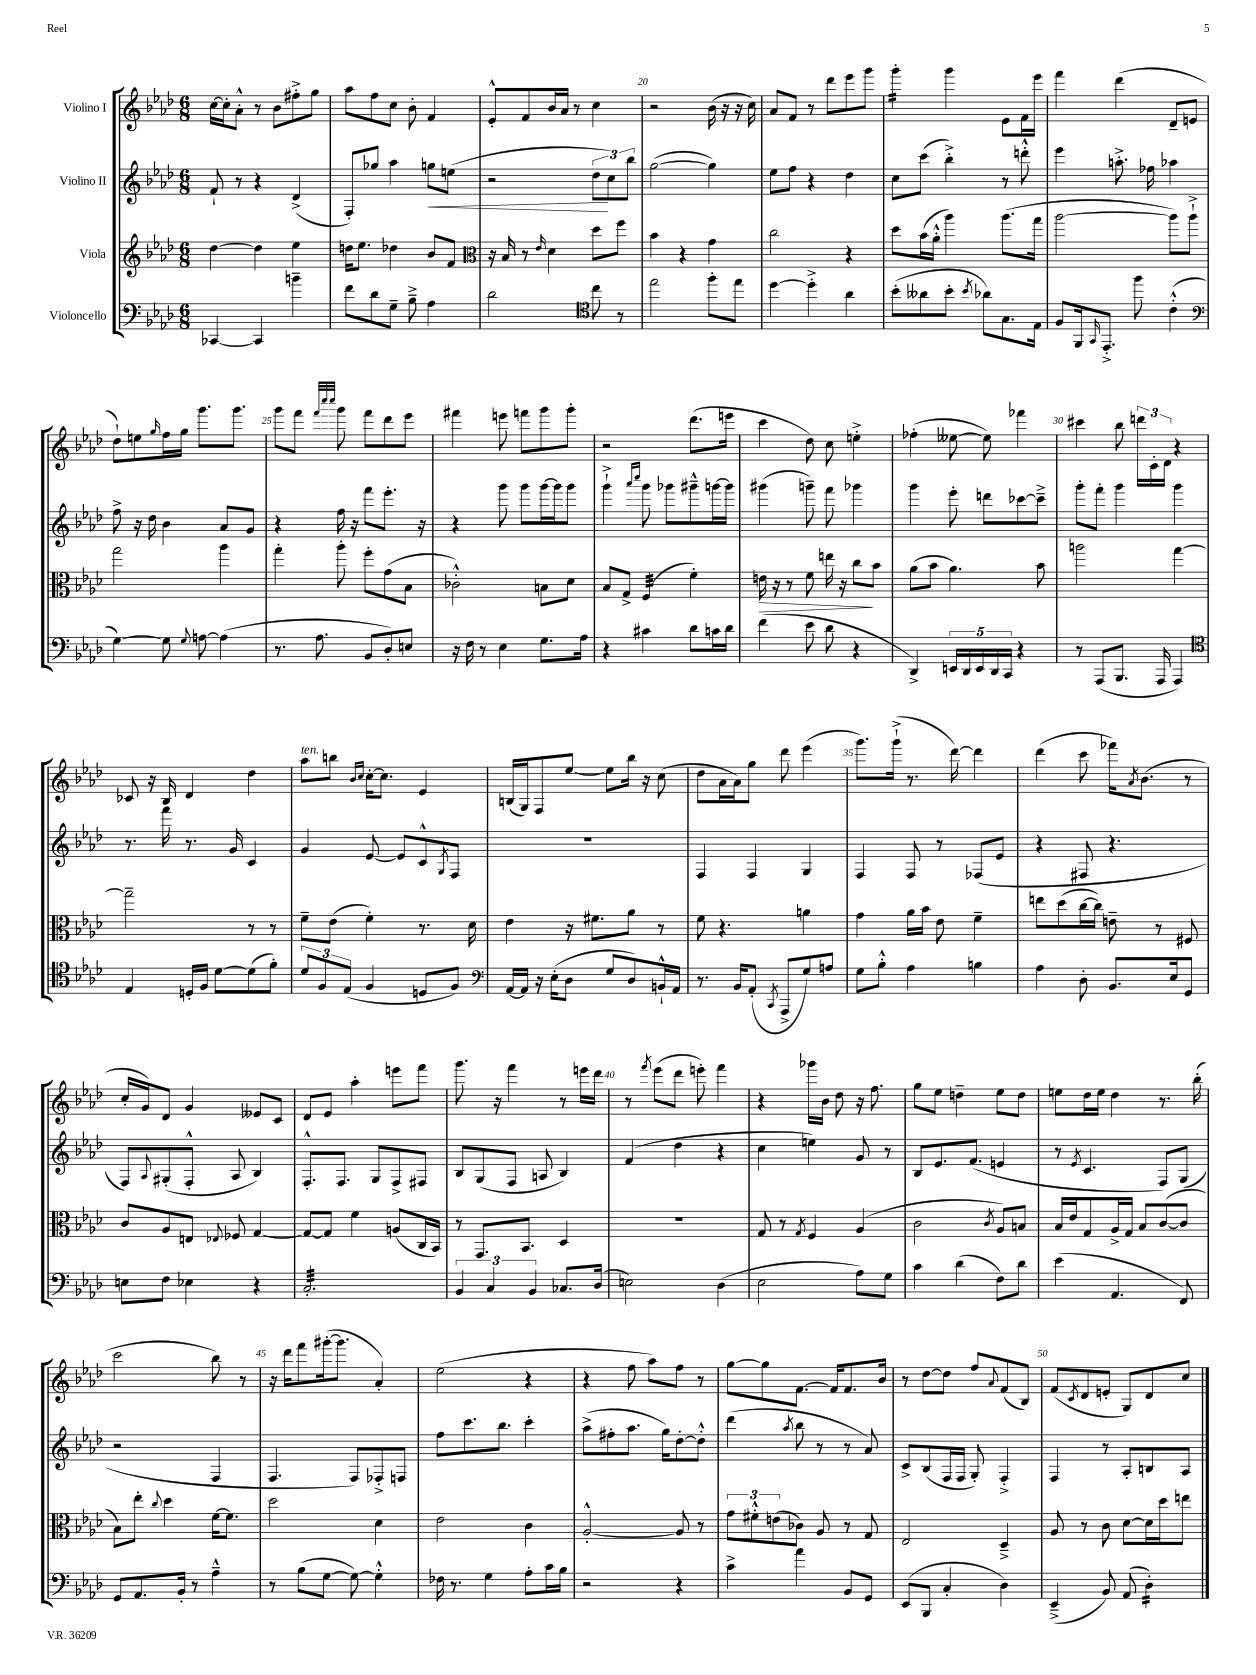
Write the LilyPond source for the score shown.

<<
\new StaffGroup <<
\new Staff = "s0" \with { instrumentName = "Violino I" } {
    \clef treble \key aes \major \numericTimeSignature \time 6/8
    c''16~ c''16-. aes'8-.-^ r8 bes'8 fis''8-.-> g''8 |
    aes''8 f''8 c''8 bes'8-. f'4 |
    ees'8-.-^ f'8 bes'16 aes'16 r8 c''4 |
    r2 bes'16( r16 r16 c''16) |
    aes'8 f'8 r8 des'''8 ees'''8 g'''8 |
    g'''4:16-. g'''4 ees'8 f'16 ees'''16 |
    f'''4 des'''4( des'8-- e'8 |
    des''8-!) e''8 \grace { g''16 } f''16 g''16 g'''8. g'''8. |
    g'''8 f'''8 \grace { f'''32 c''''32 c''''32 } g'''8 f'''8 des'''8 ees'''8 |
    fis'''4 e'''8 f'''8 g'''8 g'''8-. |
    r2 des'''8.( e'''16 |
    c'''4 des''8) c''8 e''4-.-> |
    fes''4-.( eeses''8~ eeses''8) fes'''4 |
    cis'''4 bes''8 \tuplet 3/2 { d'''16 c'16-. des'16 } r4 |
    ces'8 r16 bes16 des'4 des''4 |
    aes''8^\markup { \italic "ten." } b''8 \grace { bes'16 c''16 } c''16~-. c''8. ees'4 |
    b16( g16) f8 ees''8~ ees''8 bes''16 r16 c''8( |
    des''8 aes'16 aes'16) g''8 des'''8 ees'''4( |
    g'''8.) g'''16-!->( r8. des'''16~) des'''4 |
    des'''4( c'''8 fes'''16) \acciaccatura { aes'8 } bes'8.( r8 |
    c''16-. g'16) des'8 g'4 eeses'8 c'8 |
    des'8 ees'8 aes''4-. e'''8 f'''8 |
    g'''8. r16 f'''4 r8 e'''16 des'''16 |
    r8 \acciaccatura { f'''8 } ees'''8( des'''8 e'''8-.) f'''4 |
    r4 ges'''16 bes'16 des''8 r16 f''8. |
    g''8 ees''8 d''4-- ees''8 d''8 |
    e''8 des''16 e''16 des''4 r8. bes''16-.( |
    c'''2 bes''8) r8 |
    r16 des'''16 f'''8 gis'''16~-.( gis'''8. aes'4-.) |
    ees''2( r4 |
    r4 f''8 aes''8) f''8 r8 |
    g''8~ g''8 f'8.~ f'16 f'8. bes'16 |
    r8 des''8~ des''8 f''8 \appoggiatura { aes'8 } f'8( bes8) |
    f'8( \acciaccatura { c'8 } des'8 e'8-. g8) des'8 c''8 \bar "|." |
}
\new Staff = "s1" \with { instrumentName = "Violino II" } {
    \clef treble \key aes \major \numericTimeSignature \time 6/8
    f'8-! r8 r4 des'4->( |
    f8-.) ges''8 aes''4 g''8\< e''8( |
    r2 \tuplet 3/2 { des''8\! c''8) bes''8 } |
    g''2~( g''4) |
    ees''8 f''8 r4 des''4 |
    c''8 c'''8( bes''4-.->) r8 d'''8-.-^ |
    ees'''4 a''8.-.-> fes''16 aes''4 |
    f''8-> r16 des''16 bes'4 aes'8 g'8 |
    r4 f''16 r16 f'''8 ees'''8.-. r16 |
    r4 g'''8 g'''8 g'''16~ g'''16 g'''8 |
    g'''4-!-> \grace { aes'''16 c''''16 } g'''8 ges'''8 gis'''8---^ g'''16~ g'''16 |
    gis'''4( g'''8--) f'''8 ges'''4 |
    g'''4 ees'''8-. d'''8 ces'''8~ ces'''8---> |
    g'''8-. f'''8-. g'''4 g'''4 |
    r8. f'''16 r8. g'16 c'4 |
    g'4 ees'8~ ees'8 c'8-^ \acciaccatura { g8 } f8 |
    R2. |
    f4 f4 g4 |
    f4 f8 r8 fes8( ees'8 |
    r4 fis8 r4. |
    f8) \appoggiatura { aes8 } gis8-.( f8-.-^ aes8 bes4) |
    f8.-.-^ f8. g8 f8-> fis8 |
    bes8 g8( f8 a8 bes4) |
    f'4( des''4 r4 |
    c''4 e''4) g'8 r8 |
    bes8 ees'8. f'8.( e'4 |
    r8 \acciaccatura { ees'8 } c'4. f8) g8( |
    r2 f4 |
    f4. f8) fes8-.-> f8 |
    f''8 c'''8. bes''8. c'''4-. |
    aes''8->( fis''8-. aes''8. g''16) des''8~-. des''8-.-^ |
    des'''4( \acciaccatura { aes''8 } bes''8 r8 r8 aes'8) |
    c'8-> bes8( f16 f16 g8-.) f4-.-> |
    f4 r8 aes8-. b8 aes8 \bar "|." |
}
\new Staff = "s2" \with { instrumentName = "Viola" } {
    \clef treble \key aes \major \numericTimeSignature \time 6/8
    des''4~ des''4 ees''4 |
    d''16 ees''8. des''4 bes'8 f'8 |
    \clef alto r16 bes16 r8 \grace { ees'16 } des'4 des''8 f''8 |
    bes'4 r4 g'4 |
    c''2 r4 |
    des''8 bes'16( aes'16-.-^ aes''4) aes''8.( g''16 |
    aes''2~ aes''8) aes''8-!-> |
    g''2 aes''4 |
    g''4-. aes''8-. f''8-. g'8( bes8 |
    ces'2-.-^) b8 des'8 |
    bes8 g8-> f4:32( f'4-.) |
    e'16\> r16 r8 f'8 e''16 r16 c''8\! bes'8 |
    aes'8( bes'8 aes'4.) bes'8 |
    a''2 g''4~ |
    g''2-- r8 r8 |
    f'8-- ees'8( f'4-.) r8. des'16 |
    ees'4 r16 fis'8. aes'8 r8 |
    f'8 r4. a'4 |
    g'4 aes'16 bes'16 ees'8 f'4-- |
    e''8 des''8( c''16~ c''16) e'8-- r8 fis8 |
    c'8 aes8 e8 \appoggiatura { ees8 } fes8 g4~ |
    g8~ g8 f'4 a8( c16 bes,16) |
    r8 g,8. bes,8. des4 |
    R2. |
    g8 r8 \acciaccatura { g8 } f4 aes4( |
    c'2 \acciaccatura { c'8 } aes8) b8 |
    bes16 ees'16 g8 aes16-> g16 bes8 c'8~( c'8 |
    bes8) ees''8-. \appoggiatura { c''8 } des''4 f'16~ f'8. |
    des''2 des'4 |
    ees'2 c'4 |
    aes2~-.-^ aes8 r8 |
    \tuplet 3/2 { g'8 fis'8-.-^ e'8( } ces'8) aes8 r8 g8 |
    ees2 des4---> |
    aes8 r8 c'8 des'8~ des'16 des''16 e''8 \bar "|." |
}
\new Staff = "s3" \with { instrumentName = "Violoncello" } {
    \clef bass \key aes \major \numericTimeSignature \time 6/8
    ces,4~ ces,4 b'4-- |
    f'8 des'8 g8-- bes8---> aes4 |
    des'2 \clef tenor c''8 r8 |
    ees''2 f''8-. ees''8 |
    des''4~ des''4-.-> aes'4 |
    bes'8-.( aeses'8 bes'8-. \acciaccatura { bes'8 } aes'8) g8. ees16 |
    f8 f,16 \grace { g,16 } ees,8.-.-> f''8 c'4-.-^( |
    \clef bass g4~) g8 \appoggiatura { g8 } a8~ a4( |
    r8. aes8. bes,8 des8-.) e8 |
    r16 f16 r8 ees4 g8. aes16 |
    r4 cis'4 des'8 c'16 des'16 |
    f'4( ees'8 des'8 r4 |
    des,4->) \tuplet 5/4 { e,16 des,16 e,16 des,16 c,16 } r4 |
    r8 aes,,8( bes,,8. aes,,16 aes,,4) |
    \clef tenor ees4 d16-. f16 des'8~ des'8( f'8-.) |
    \tuplet 3/2 { des'8 f8 ees8( } f4 d8 f8) |
    \clef bass aes,16~ aes,16 r16 ees16-.( des8 g8 des8) b,16-!-^ aes,16 |
    r8. bes,16 aes,8-.( \acciaccatura { c,8 } aes,,8-> g8) a8 |
    g8 bes8-.-^ aes4 b4 |
    aes4 des8-. bes,8. ees16 g,8 |
    e8 f8 ees4 r4 |
    c2.:32-. |
    \tuplet 3/2 { bes,4 c4 bes,4 } ces8. des16( |
    e2) des4( |
    ees2 aes8) g8 |
    c'4 des'4( f8) des'8 |
    ees'4( aes,4. f,8) |
    g,8 aes,8. bes,16-. r8 aes4---^ |
    r8 bes8( g8~ g8~) g4-.-^ |
    fes16 r8. g4 aes8-. c'16 bes16 |
    r2 r4 |
    c'4-> aes'4 bes,8 g,8 |
    ees,8( bes,,8 c4-. des4) |
    ees,4--->( bes,8) aes,8( des4:16-.) \bar "|." |
}
>>
>>
\layout { \context { \Score currentBarNumber = #17 \override BarNumber.break-visibility = ##(#f #t #t) barNumberVisibility = #(every-nth-bar-number-visible 5) } }
